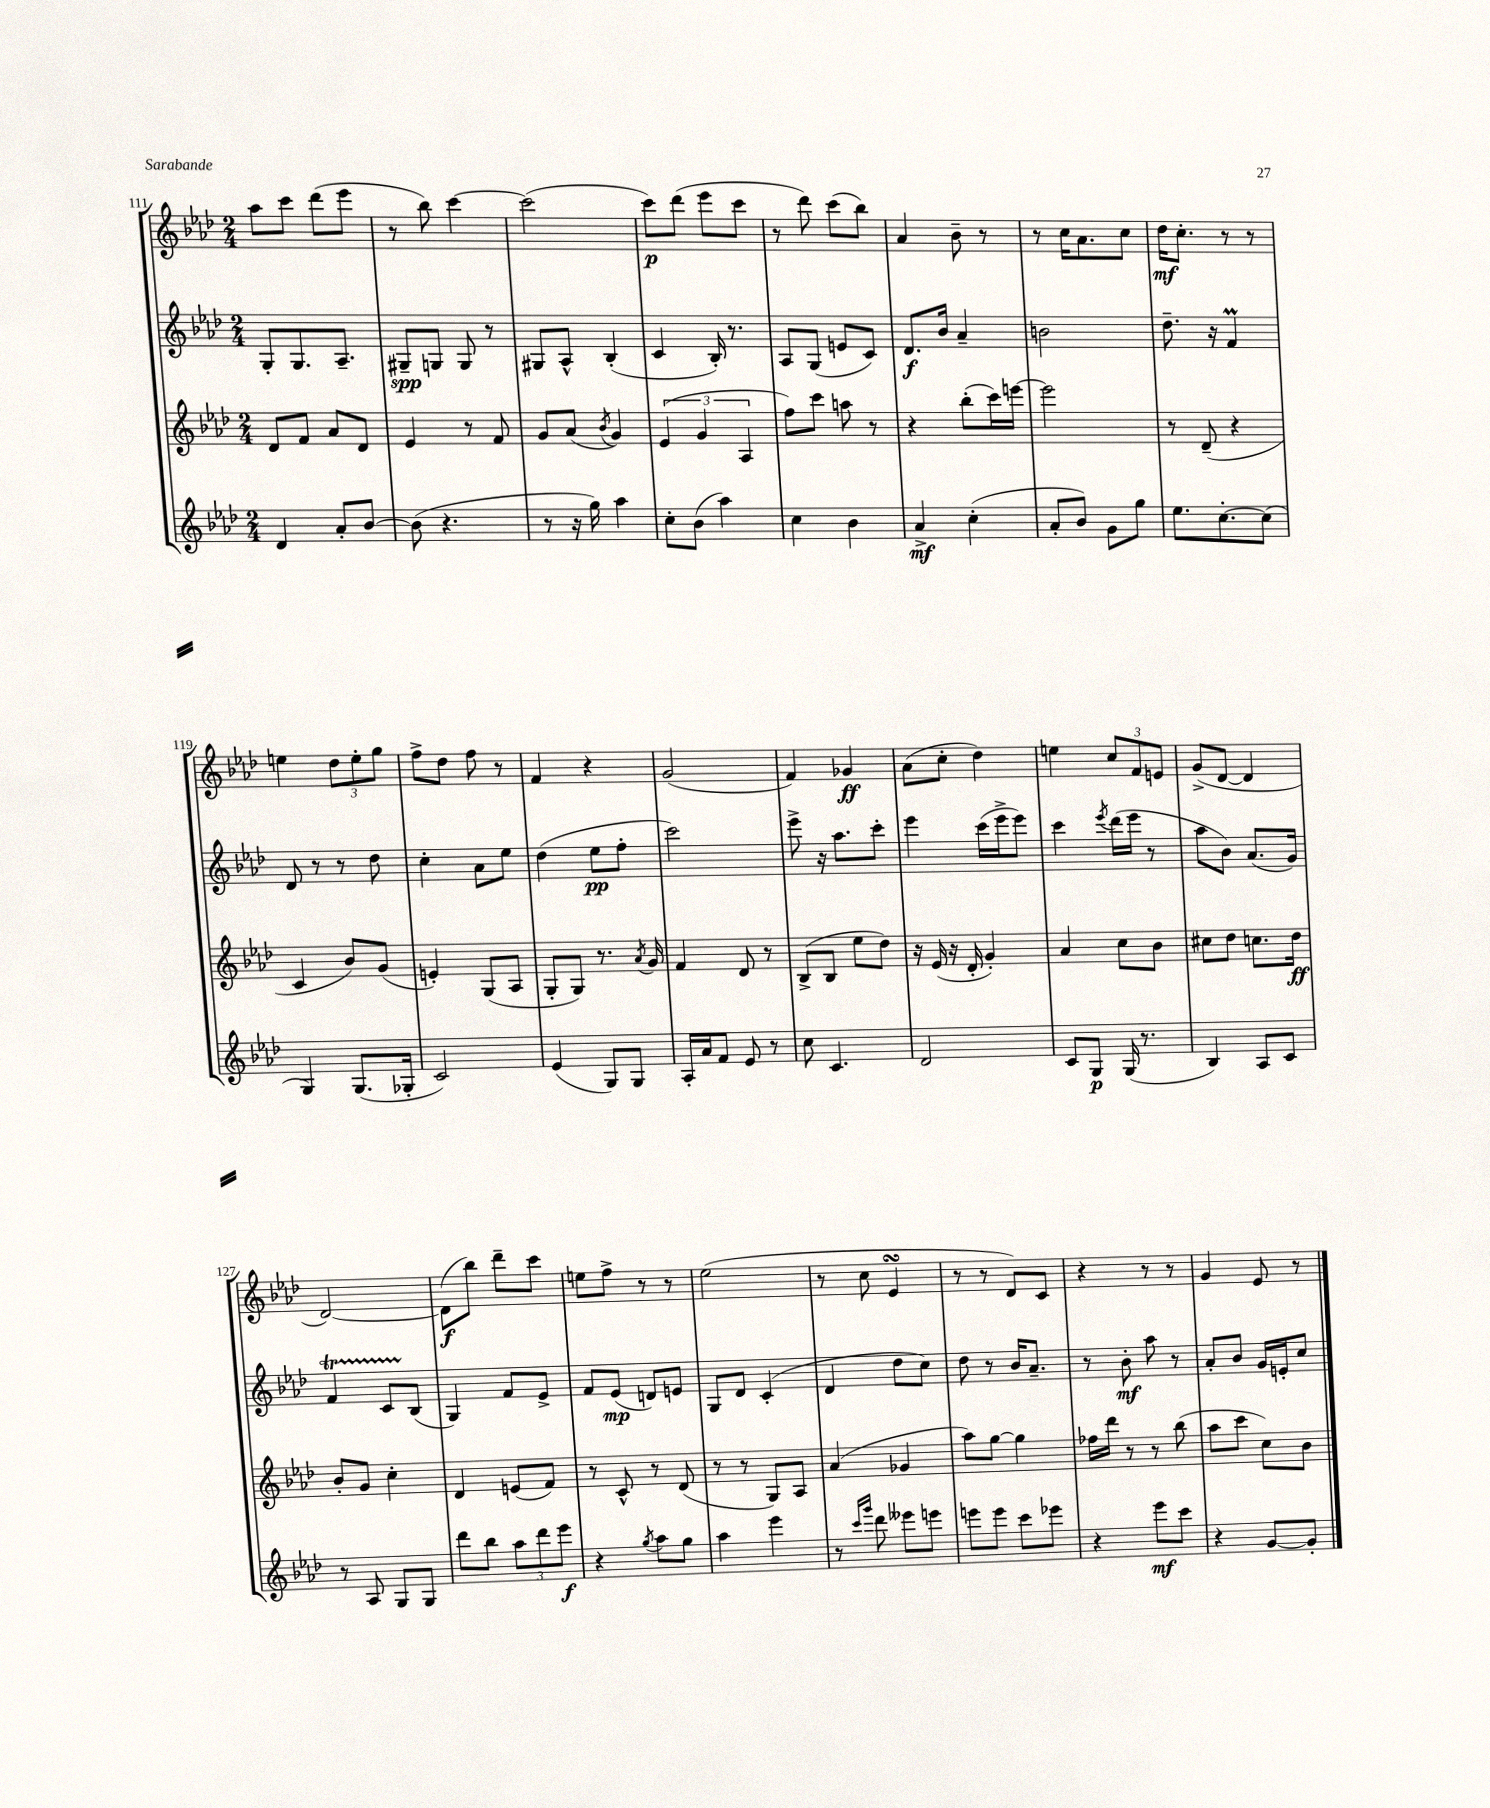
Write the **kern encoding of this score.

**kern	**kern	**kern	**kern
*staff4	*staff3	*staff2	*staff1
*clefG2	*clefG2	*clefG2	*clefG2
*k[b-e-a-d-]	*k[b-e-a-d-]	*k[b-e-a-d-]	*k[b-e-a-d-]
*M2/4	*M2/4	*M2/4	*M2/4
4d-	8d-	8G'	8aa-
.	8f	8.G	8ccc
8a-'	8a-	.	(8ddd-
.	.	8.A-~	.
[8b-	8d-	.	8eee-
=	=	=	=
(8b-]	4e-	8G#~	8r
4.r	.	8G	8bb-)
.	8r	8G	[4ccc
.	8f	8r	.
=	=	=	=
8r	8g	8G#	(2ccc]
16r	(8a-	8A-^^	.
16gg)	.	.	.
.	8qb-	.	.
4aa-	4g)	(4B-'	.
=	=	=	=
8cc'	(6e-	4c	8ccc)
(8b-	.	.	(8ddd-
.	6g	.	.
4aa-)	.	16B-')	8eee-
.	.	8.r	.
.	6A-	.	.
.	.	.	8ccc
=	=	=	=
4cc	8ff)	8A-	8r
.	8ccc	(8G	8ddd-)
4b-	8aa	8e	(8ccc
.	8r	8c)	8bb-)
=	=	=	=
4a-^	4r	8.d-	4a-
.	.	16b-	.
(4cc'	(8bb-'	4a-~	8b-~
.	16ccc)	.	8r
.	[16eee	.	.
=	=	=	=
8a-'	2eee]	2b	8r
8b-)	.	.	16cc
.	.	.	8.a-
8g	.	.	.
8gg	.	.	8cc
=	=	=	=
8.ee-	8r	8.dd-~	16dd-
.	.	.	8.cc'
.	(8d-~	.	.
[8.cc'	.	16r	.
.	4r	4f	8r
(8cc]	.	.	8r
=	=	=	=
4G)	4c	8d-	4ee
.	.	8r	.
(8.G	8b-)	8r	12dd-
.	.	.	12ee'
.	(8g	8dd-	.
.	.	.	12gg
16G-'	.	.	.
=	=	=	=
2c)	4e')	4cc'	8ff^
.	.	.	8dd-
.	(8G	8a-	8ff
.	8A-	8ee-	8r
=	=	=	=
(4e-	8G'	(4dd-	4f
.	8G)	.	.
8G)	8.r	8ee-	4r
8G	.	8ff'	.
.	8qa-	.	.
.	16g	.	.
=	=	=	=
16A-'	4f	2ccc)	(2g
16a-	.	.	.
8f	.	.	.
8e-	8d-	.	.
8r	8r	.	.
=	=	=	=
8cc	(8B-^	8eee-^	4f)
4.c	8B-	16r	.
.	.	8.aa-	.
.	8ee-	.	4g-
.	8dd-)	8ccc'	.
=	=	=	=
2d-	16r	4eee-	(8a-
.	(16e-	.	.
.	16r	.	8cc'
.	16d-'	.	.
.	4g')	(16ccc	4dd-)
.	.	16eee-^	.
.	.	8eee-)	.
=	=	=	=
8c	4a-	4ccc	4ee
8G	.	.	.
.	.	8qeee-	.
(16G	8cc	(16ddd-	12cc
8.r	.	16eee-	.
.	.	.	12f
.	8b-	8r	.
.	.	.	12e
=	=	=	=
4B-)	8cc#	8aa-	(8g^
.	8dd-	8b-)	[8d-
8A-	8.cc	(8.a-	4d-]
8c	.	.	.
.	16dd-	16g)	.
=	=	=	=
8r	8b-'	4f	[2d-)
8A-	8g	.	.
8G	4cc'	8c	.
8G	.	(8B-	.
=	=	=	=
8ddd-	4d-	4G)	(8d-]
8bb-	.	.	8bb-)
12aa-	(8e	8f	8ddd-~
12ddd-	.	.	.
.	8f)	8e-^	8ccc
12eee-	.	.	.
=	=	=	=
4r	8r	8f	8ee
.	8c^^	(8e-	8ff^
8qgg	.	.	.
8aa-	8r	8d)	8r
8gg	(8d-	8e	8r
=	=	=	=
4aa-	8r	8G	(2ee-
.	8r	8d-	.
4eee-	8G)	(4c'	.
.	8A-	.	.
=	=	=	=
8r	(4a-	4d-	8r
16qqccc	.	.	.
16qqggg	.	.	.
8ddd-	.	.	8cc
8eee--	4g-	8dd-	4e-
8eee	.	8cc)	.
=	=	=	=
8eee	8aa-)	8dd-	8r
8eee	[8gg	8r	8r
8ccc	4gg]	16b-	8d-)
.	.	8.a-~	.
8eee-	.	.	8c
=	=	=	=
4r	16ff-	8r	4r
.	16ddd-	.	.
.	8r	8b-'	.
8eee-	8r	8aa-	8r
8ccc	(8bb-	8r	8r
=	=	=	=
4r	8aa-	8a-'	4g
.	8ccc	8b-	.
[8g	8cc)	16g	8e-
.	.	16e'	.
8g']	8b-	8cc	8r
==	==	==	==
*-	*-	*-	*-
